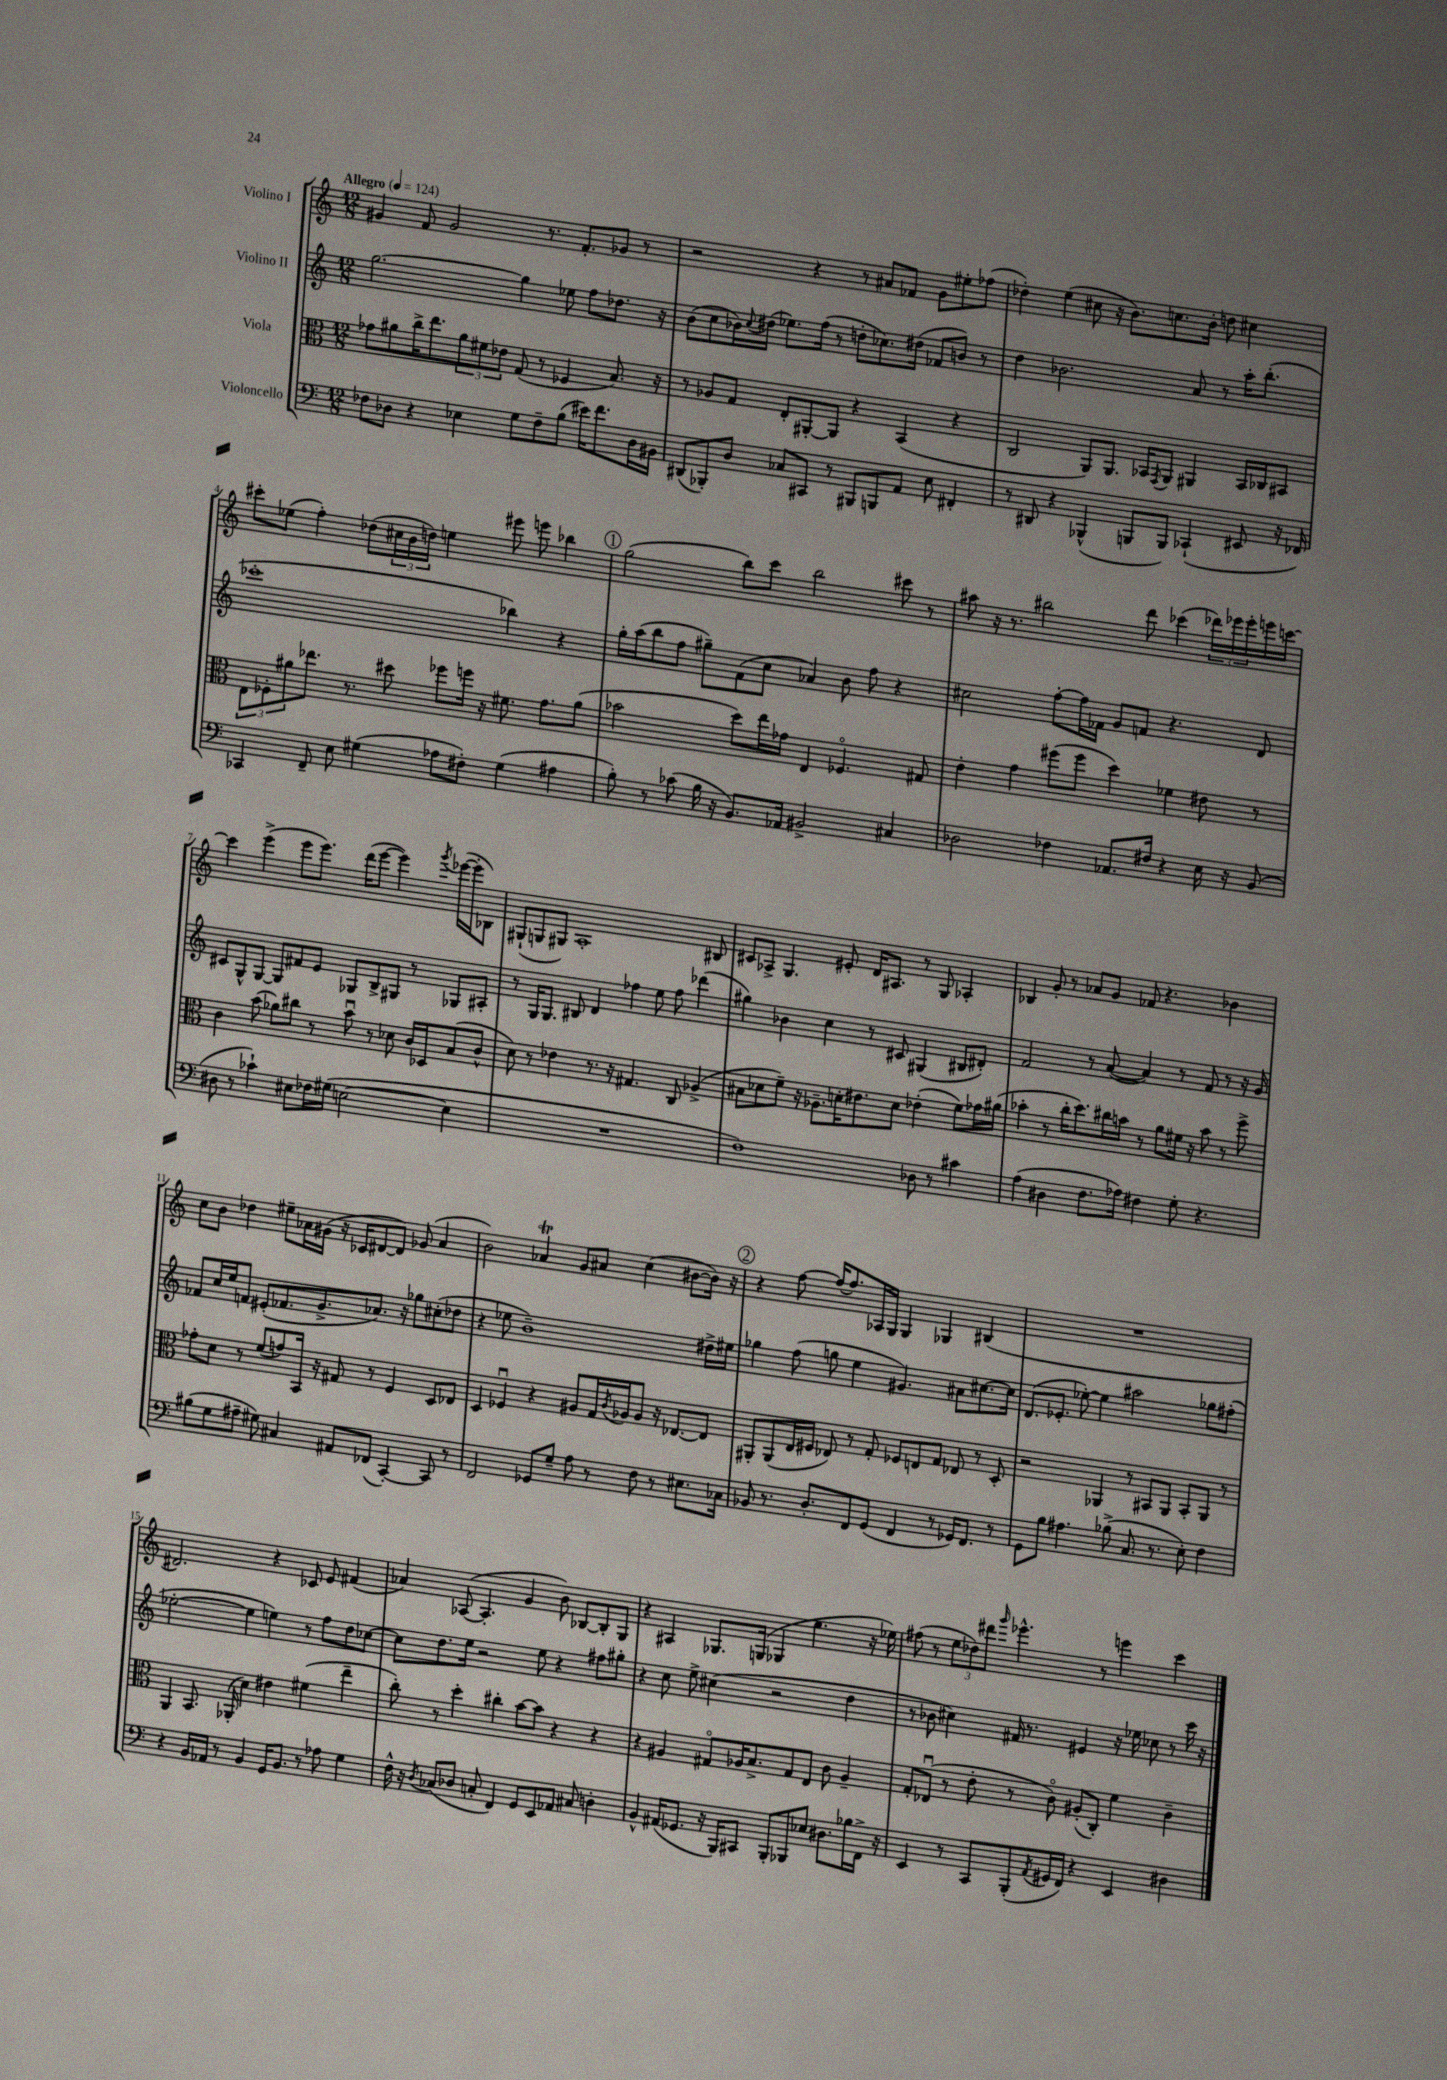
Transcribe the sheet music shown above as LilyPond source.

<<
\new StaffGroup <<
\new Staff = "s0" \with { instrumentName = "Violino I" } {
    \clef treble \key c \major \numericTimeSignature \time 12/8 \tempo "Allegro" 4 = 124
    gis'4 f'8 gis'2 r8. f'8.-. ges'8 r8 |
    r2 r4 r8 ais'8 fes'8 g'8 eis''8-. fes''8( |
    des''4-.) e''4( cis''8 r16 b'8.) c''8. b'16-. d''8 cis''4 |
    cis'''8-. ees''8( f''4-.) des''8( \tuplet 3/2 { cis''16 b'16 d''16) } e''4 eis'''8 e'''8 bes''4 |
    \mark \markup { \circle "1" } g''2( b''8) c'''8 b''2 cis'''8 r8 |
    ais''8 r16 r8. bis''2 d'''8 ces'''4( \tuplet 3/2 { des'''16) ees'''16 ees'''16-. } e'''16 c'''16~ |
    c'''4 e'''4->( e'''8 e'''8.) d'''16( e'''8~ e'''4) \acciaccatura { g'''8 } ees'''16~( ees'''16-. bes8) |
    gis8-!( g8 gis8) a1-. bis8 |
    cis'8 aes8-> g4. eis'8-. d'16 ais8. r8 g8 aes4-. |
    bes4 g'8-. r8 aes'8 g'8 fes'8 r4. bes'4 |
    c''8 b'8 des''4 eis''8-- aes'16 gis'16( r16 ces'16 dis'8~ dis'8) ges'8( aes'4 |
    b'2) aes'4\trill g'8 ais'8 c''4( bis'8~ bis'16) r16 |
    \mark \markup { \circle "2" } r4 f''8~ f''16~ f''8. aes16 g16 g4 ges4 bis4( |
    R1. |
    dis'2.) r4 ces'8 e'8 fis'4( |
    aes'4) aes8~( aes4.-. g'4 b'8) bes8~ bes8-. g8 |
    r4 ais4 ges8. g16( ges4 e''4. r16 ees''16) |
    fis''8( r8 \tuplet 3/2 { e''8 des''8) dis'''8 } \grace { g'''16 } ees'''4.-^ r8 e'''4 c'''4 \bar "|." |
}
\new Staff = "s1" \with { instrumentName = "Violino II" } {
    \clef treble \key c \major \numericTimeSignature \time 12/8
    g''2.~ g''4 ees''8 f''8 des''8. r16 |
    b'8( c''8 bes'16) \appoggiatura { c''8 } dis''16( ees''8.) f''16( r8 d''8-. ces''8.) dis''16( fes'8 b'8) r8 |
    d''4 bes'2. a'8 r8 a''16-. b''8.-.( |
    ces'''1-. bes''4) r4 |
    \mark \markup { \circle "1" } g''16-. a''16( b''8 f''8 gis''8--) f'8( c''8 aes'4) b'8 f''8 r4 |
    cis''2 f''8~-. f''16 fes'16 g'8 f'8 r4. d'8 |
    cis'8 g8-^ g8~ g8 fis'8 e'8 ges8 b8-> gis8 r8 ges8 ais8-. |
    r8 g16 g8. bis8 d'4 fes''4 e''8 fes''8 des'''4( |
    gis''4) bes'4 c''4 r8 cis'8 gis4( bis8 dis'8-.) |
    f'2 r8 a'8~( a'4) r8 f'8 r8 r16 g'16 |
    fes'8 c''16 e''16 f'8 eis'8-.( fes'8. g'8.-> aes'8.) r16 ges''8 cis''8-.( des''8 |
    r4 ees''8 b'1--) dis''16-> eis''16 |
    \mark \markup { \circle "2" } ges''4 f''8( g''8 e''4 gis'4.) ais'8 cis''8.~ cis''16 |
    d'8.( ees'8.-. ees''8~-.) ees''4 ais''2 ges''8 fis''8-.( |
    ees''2~-. ees''4 e''4) r8 f''8 d''8 ces''8~ |
    ces''8 d''8. e''16 r2 e''8 r4 fis''8 gis''8-. |
    r4 c''8 e''8-> cis''4( r2 d''4 |
    r8 bes'8 cis''4) fis'16 r8. eis'4 r16 ees''16 ces''8 r8 c'''16 r16 \bar "|." |
}
\new Staff = "s2" \with { instrumentName = "Viola" } {
    \clef alto \key c \major \numericTimeSignature \time 12/8
    ges'8 ais'8 c''16-> e''8. \tuplet 3/2 { ais'8 fis'8 ees'8 } g8( r8 fes4 b8.) r16 |
    r8 aes8 g8 e8-. ais,8~-. ais,8 r4 b,4( r4 |
    c2 a,8) a,8. bes,16 \acciaccatura { g,8 } a,8 ais,4 bes,16 ces16 bis,8 |
    \tuplet 3/2 { e8 fes8-. ais'8 } ees''8. r8. dis''8 fes''8 f''16 r16 fis'8. g'8. ais'8( |
    \mark \markup { \circle "1" } bes'2 d''8) e''16 ges'16 e4 fes4.\flageolet gis8 |
    e'4-. g'4 fis''8( fis''8 d''4) fes'4 eis'8 r8 |
    c'4 b'8( aes'8) cis''8 r8 b'8\downbow r8 des'8 c'16 des16 b8( c'8-^ |
    d'8) r8 ees'4 r8. r16 gis4. c8 aes4->( |
    bis8 des'8 f'8--) r16 aes8.-- d'16-. eis'8. d'8 ees'4-.( f'8) ges'16 ais'16( |
    bes'4-. r8 c''16-. d''8.) cis''16 b'16 r8 a'8 fis'16 r16 b'8 r8 f''8-> |
    ges'8-. d'8 r8 f'8( g'8) b,16 r16 gis8 r8 f4 d8 ees8 |
    d4 fes4\downbow r4 ais8 g16 \acciaccatura { c'8 } aes16 aes8 r16 ees8.~ ees8 |
    \mark \markup { \circle "2" } ais,8-. ais,8( e16 fis16 ees8) r8 g8-. fes8 e8 g8 ees8 r8 d8-. |
    r2 aes,4 r8 bis,8 aes,8 bis,8-. aes,8 r8 |
    a,4 b,8. aes,16-.( d'4) eis'4 fis'4( e''4-- |
    c''8-.) r8 d''4-. cis''4-. b'8~ b'8 r4 r4 |
    r4 ais4 gis8\flageolet aes16 b8.-> gis8 e8 c'8 aes4-- |
    g8-. ees8\downbow( r8 e'8-. r8 c'8\flageolet) ais8-.( c8-.) f'4 c'4-- \bar "|." |
}
\new Staff = "s3" \with { instrumentName = "Violoncello" } {
    \clef bass \key c \major \numericTimeSignature \time 12/8
    fes8 des8 r4 ees4 g8 fes8-- b8( eis'16) f'8. des16 bis,16 |
    dis,8( bes,,8-.) d8 ces8 cis,8 r8 bis,,8 b,,8 a,8 e8 fis,4-. |
    r8 dis,8 r4 bes,,4-^( b,,8 b,,8) ces,4-!( eis,8 r16 fes,16) |
    ces,4 f,8-- e8 gis4( aes8 fis8-.) gis4( ais4 |
    \mark \markup { \circle "1" } b8-.) r8 ces'8( b16 r16 b,8.) aes,16 bis,2-> cis4 |
    des2 fes4 aes,8. fis16 r4 e16 r16 b,8( |
    dis8 r8 ces'4-!) eis8 fes16 gis16( e2~ e4 |
    R1. |
    f1) des8 r8 cis'4 |
    a4( dis4 f8. aes16) fis4 g8-. r4. |
    bis8( g8 ais8-- gis8) cis4 ais,8 fes,8( c,4~-.) c,8 r8 |
    f,2 ges,8 g8-- a8 r8 f8 r8 eis8. ces16 |
    \mark \markup { \circle "2" } bes,8 r8. d8.-. f,8 g,8( f,4 r8 ges,16) f,8. r8 |
    g,8 b8 ais4. bes8->( c8. r8. e8-.) f4 |
    r4 b,16 aes,16 r8 b,4 g,16 b,8. r8 aes8 g4 |
    f16-^ r16 \acciaccatura { d8 } ces8( des8 c8-. f,4) g,8 e,8 aes,8 cis8 d4-. |
    b,4-^ ais,16( ges,8. r16 b,,16) cis,8 b,,8-. bes,,8 ees8 dis8. bes16 f,16-> r16 |
    e,4 r8 c,8 b,,8-.( \acciaccatura { a,8 } gis,16 f,16) r4 e,4 dis4 \bar "|." |
}
>>
>>
